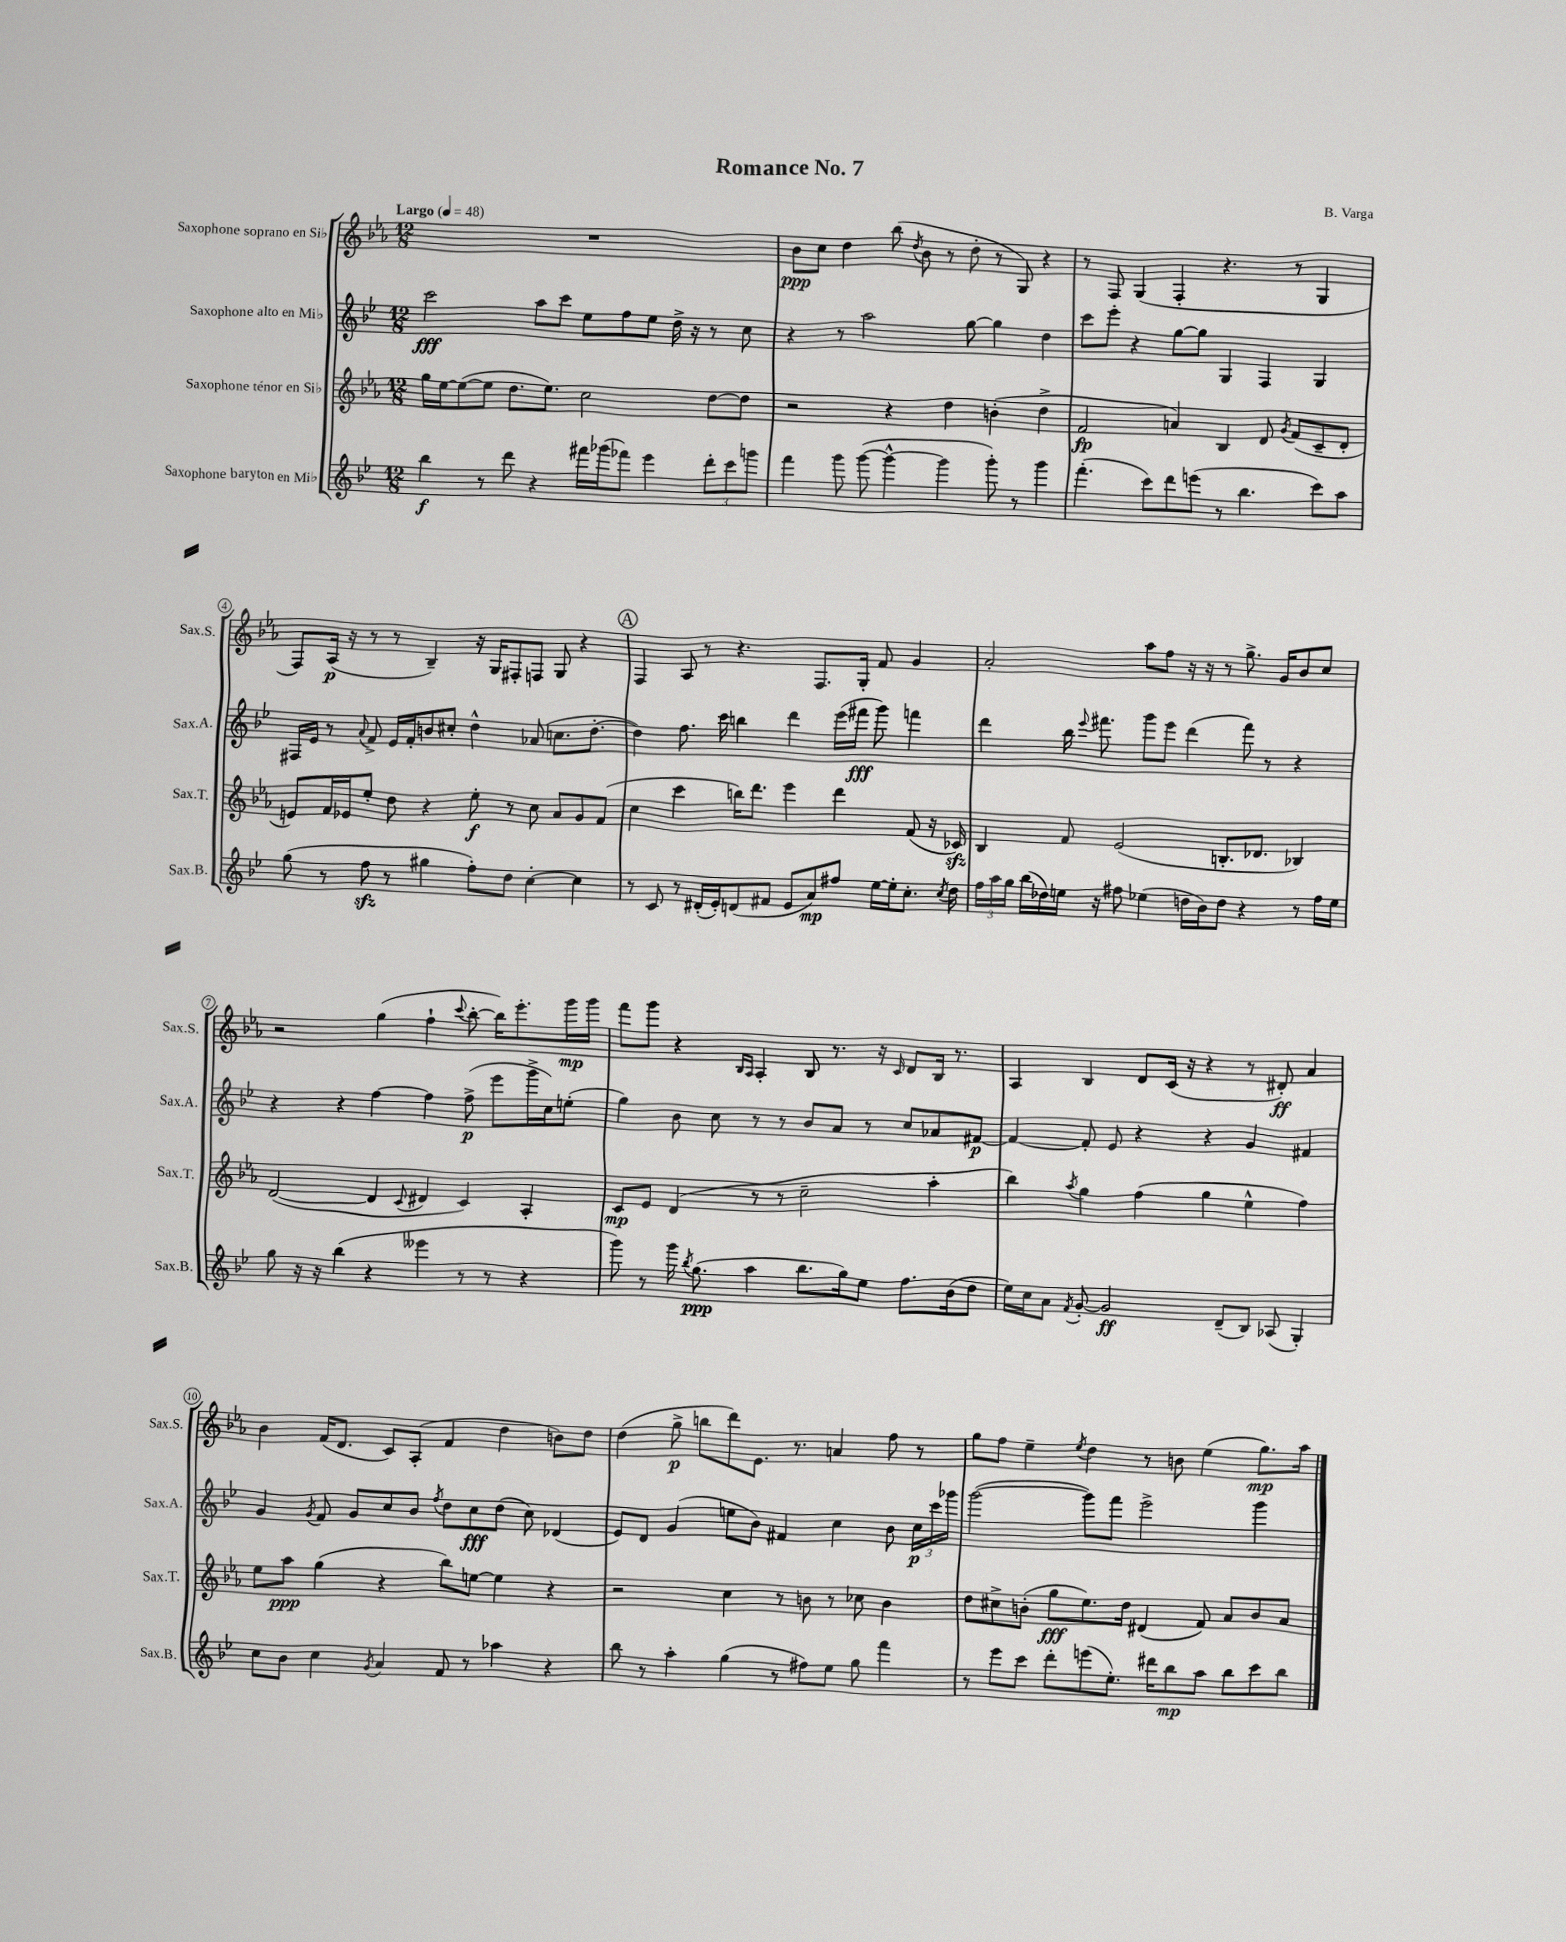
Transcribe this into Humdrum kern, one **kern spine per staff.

**kern	**kern	**kern	**kern
*staff4	*staff3	*staff2	*staff1
*clefG2	*clefG2	*clefG2	*clefG2
*k[b-e-]	*k[b-e-a-]	*k[b-e-]	*k[b-e-a-]
*M12/8	*M12/8	*M12/8	*M12/8
*MM48	*MM48	*MM48	*MM48
4bb-\	16gg\LL	2ccc\	1.r
.	[16ee-\J	.	.
.	(8ee-\_	.	.
8r	8ee-\]J	.	.
8ddd\	8.dd\L	.	.
4r	.	8aa\L	.
.	8.ee-\J)	.	.
.	.	8ccc\J	.
16fff#\LL	2cc\	8ee-\L	.
(16ggg-\J	.	.	.
8fff-\J)	.	8ff\	.
4eee-\	.	8ee-\J	.
.	.	16dd^\	.
.	.	16r	.
12ddd'\L	[8dd\L	8r	.
12ccc\	.	.	.
.	8dd\]J	8cc\	.
12ggg\J	.	.	.
=	=	=	=
4fff\	2r	4r	8b-\L
.	.	.	8cc\J
8ggg\	.	8r	4dd\
([8ggg\	.	2aa\	.
4ggg^^\_	4r	.	(8bb-\
.	.	.	8qdd/
.	.	.	8b-\
4ggg\]	4dd\	.	8r
.	.	[8gg\	8dd'\
8ggg'\)	(4b'\	4gg\]	8r
8r	.	.	8G/)
4ggg\	4dd^\	4dd\	4r
=	=	=	=
(4.fff'\	2f/	8ccc\L	8r
.	.	8eee-'\J	8F/
.	.	4r	(4G/
8ccc\L)	.	.	.
8ddd\	4a/)	[8gg\L	4F'/
(8eee\J	.	8gg\]J	.
8r	4B-/	4G/	4.r
4.bb-\	.	.	.
.	8d/	4F/	.
.	8qg/	.	.
.	(8f/L	.	8r
8ccc\L)	8c~/	4G/	4G/
8aa\J	8d'/J	.	.
=	=	=	=
(8gg\	8e/L)	16F#/LL	8F/L)
.	.	16e-/JJ	.
8r	16f/L	8r	(16A-/Jk
.	16e-/J	.	16r
.	.	8qqa/	.
8ff\	8ee-'/J	8f^/	8r
8r	8dd\	16e-/LL	8r
.	.	16f'/J	.
4gg#\	4r	8b/	4B-~/)
.	.	8cc#'/J	.
8ff'\L)	8ee-'\	4dd^^\	16r
.	.	.	16G/LK
8dd\J	8r	.	8F#'/
[4cc'\	8cc\	(8a-/	8F/J
.	8a-/L	8.cc\L	8G/
4cc\]	8g/	.	4r
.	.	[8.dd'\J	.
.	(8f/J	.	.
=	=	=	=
8r	4cc\	4dd\])	4F/
8c/	.	.	.
8r	4ccc\	8.ff\	8A-/
(16d#'/LL	.	.	8r
16e-'/J)	.	16ccc\	.
(8d/	16bb\LK)	4bb\	4.r
.	8.ddd\J	.	.
8f#/J	.	.	.
8e-/L	4eee-\	4ddd\	.
8a/)	.	.	8.F/L
8ff#/J	4ddd\	(16eee-\LL	.
.	.	16fff#\JJ	16G'/Jk
[16ee-\LL	.	8ggg\)	8f/
16ee-'\]J	.	.	.
8.cc'\J	(8f/	4fff\	4g/
.	16r	.	.
8qcc/	.	.	.
16dd\	16c-/)	.	.
=	=	=	=
24ff\LL	4B-/	4ddd\	2a-'/
24aa\	.	.	.
24gg\JJ	.	.	.
(16bb-\LL	.	.	.
16dd-\)	.	.	.
16ee\JJ	8f/	16bb-\	.
.	.	8qqeee-/	.
16r	.	8.fff#\	.
8ff#\	(2e-/	.	.
(4ee-\	.	8ggg\L	8aa-\L
.	.	8eee-\J	8ff\J
16dd\LL	.	(4ddd\	16r
16b-\J)	.	.	16r
8dd\J	8.B'/L	.	8r
4r	.	8fff#\)	8.gg^\
.	8.d-/J	.	.
.	.	8r	.
.	.	.	16g/LK
8r	4B-/)	4r	8b-/
16ff#\LL	.	.	8cc/J
16ee-\JJ	.	.	.
=	=	=	=
8gg\	([2d/	4r	2r
16r	.	.	.
16r	.	.	.
(4bb-\	.	4r	.
4r	4d/]	[4ff\	(4gg\
.	8qqc/	.	.
4eee--\	4d#/	4ff\]	4ff`\
.	.	.	8qqccc/
8r	4c/)	(8ff^\	[8bb-'\
8r	.	8eee-\L	16bb-\]LK)
.	.	.	8.eee-'\
4r	4A-'/	16ggg^\L	.
.	.	16cc\J)	.
.	.	(8ee'\J	16ggg\L
.	.	.	16ggg\JJ
=	=	=	=
8ggg\)	8c/L	4gg\)	8fff\L
8r	8e-/J	.	8ggg\J
16ggg\	(4d/	8b-\	4r
8qbb-/	.	.	.
(8.gg\	.	.	.
.	.	8cc\	.
.	.	.	16qqB-/LL
.	.	.	16qqA-/JJ
4aa\	8r	8r	4A-'/
.	8r	8r	.
8.bb-\L	2cc~\	8b-/L	8B-/
.	.	8a/J	8.r
16gg\k)	.	.	.
8ee-\J	.	8r	.
.	.	.	16r
.	.	.	16qqc/
8.ff\L	.	8cc/L	8d/L
.	4aa-'\	8a-/	16B-/Jk
(16b-\k	.	.	8.r
8dd\J	.	[8f#/J	.
=	=	=	=
16ee-\LL)	4bb-\)	4f#/_	4A-/
16cc\J	.	.	.
8a\J	.	.	.
8qf/	8qaa-/	.	.
[8g'/	4gg\	8f#'/]	4B-/
2g/]	.	8e-/	.
.	(4ff\	4r	8d/L
.	.	.	(16c/Jk
.	.	.	16r
.	4gg\	4r	4r
(8d~/L	.	.	.
8B-/J)	4ee-^^\	4g/	8r
(8A-/	.	.	8d#'/)
4G'/)	4ff\)	4f#/	4a-/
=	=	=	=
8cc\L	8ee-\L	4g/	4b-\
8b-\J	8aa-\J	.	.
.	.	8qg/	.
4cc\	(4gg\	8f/	(16f/LK
.	.	.	8.d/J
.	.	8g/L	.
8qg/	.	.	.
4a/	4r	8cc/	8c/L)
.	.	8b-/J	(8A-'/J
.	.	8qff/	.
8f/	8bb-\L)	8dd\L	4f/
8r	[8ee\J	8cc\	.
4aa-\	4ee\]	(8dd\J	4dd\
.	.	8cc\)	.
4r	4r	(4d-/	8b\L)
.	.	.	8dd\J
=	=	=	=
8bb-\	2r	8e-/L)	(4dd\
8r	.	8d/J	.
4aa'\	.	(4g/	8gg^\
.	.	.	8bb\L
(4gg\	4cc\	8ee\L	8ddd\)
.	.	8b-\J)	8.e-\J
8r	8r	4f#/	.
.	.	.	8.r
8ff#\L)	8b\	.	.
8ee-\J	8r	4cc\	4a/
8gg\	8cc-\	.	.
4fff\	4b\	8b-\	8ff\
.	.	24cc\LL	8r
.	.	24ccc\	.
.	.	24ggg-\JJ	.
=	=	=	=
8r	8dd\L	([2ggg\	8gg\L
8eee-\L	8cc#^\	.	8ff\J
8ccc\J	(8b'\J	.	4ee-~\
8ddd'\L	8gg\L	.	.
.	.	.	8qee-/
(8eee\	8.ee-\)	8ggg\]L)	4dd\
8.ee-'\J)	.	8fff\J	.
.	16dd\Jk	.	.
.	(4d#/	2eee-^\	8r
16ddd#\LK	.	.	.
8bb-\	.	.	8b\
8aa\J	8f/)	.	(4ee-\
8bb-\L	8a-/L	.	.
8ccc\	8b/	4ggg\	8.gg\L)
8bb-\J	8a-/J	.	.
.	.	.	16aa-\Jk
==	==	==	==
*-	*-	*-	*-
